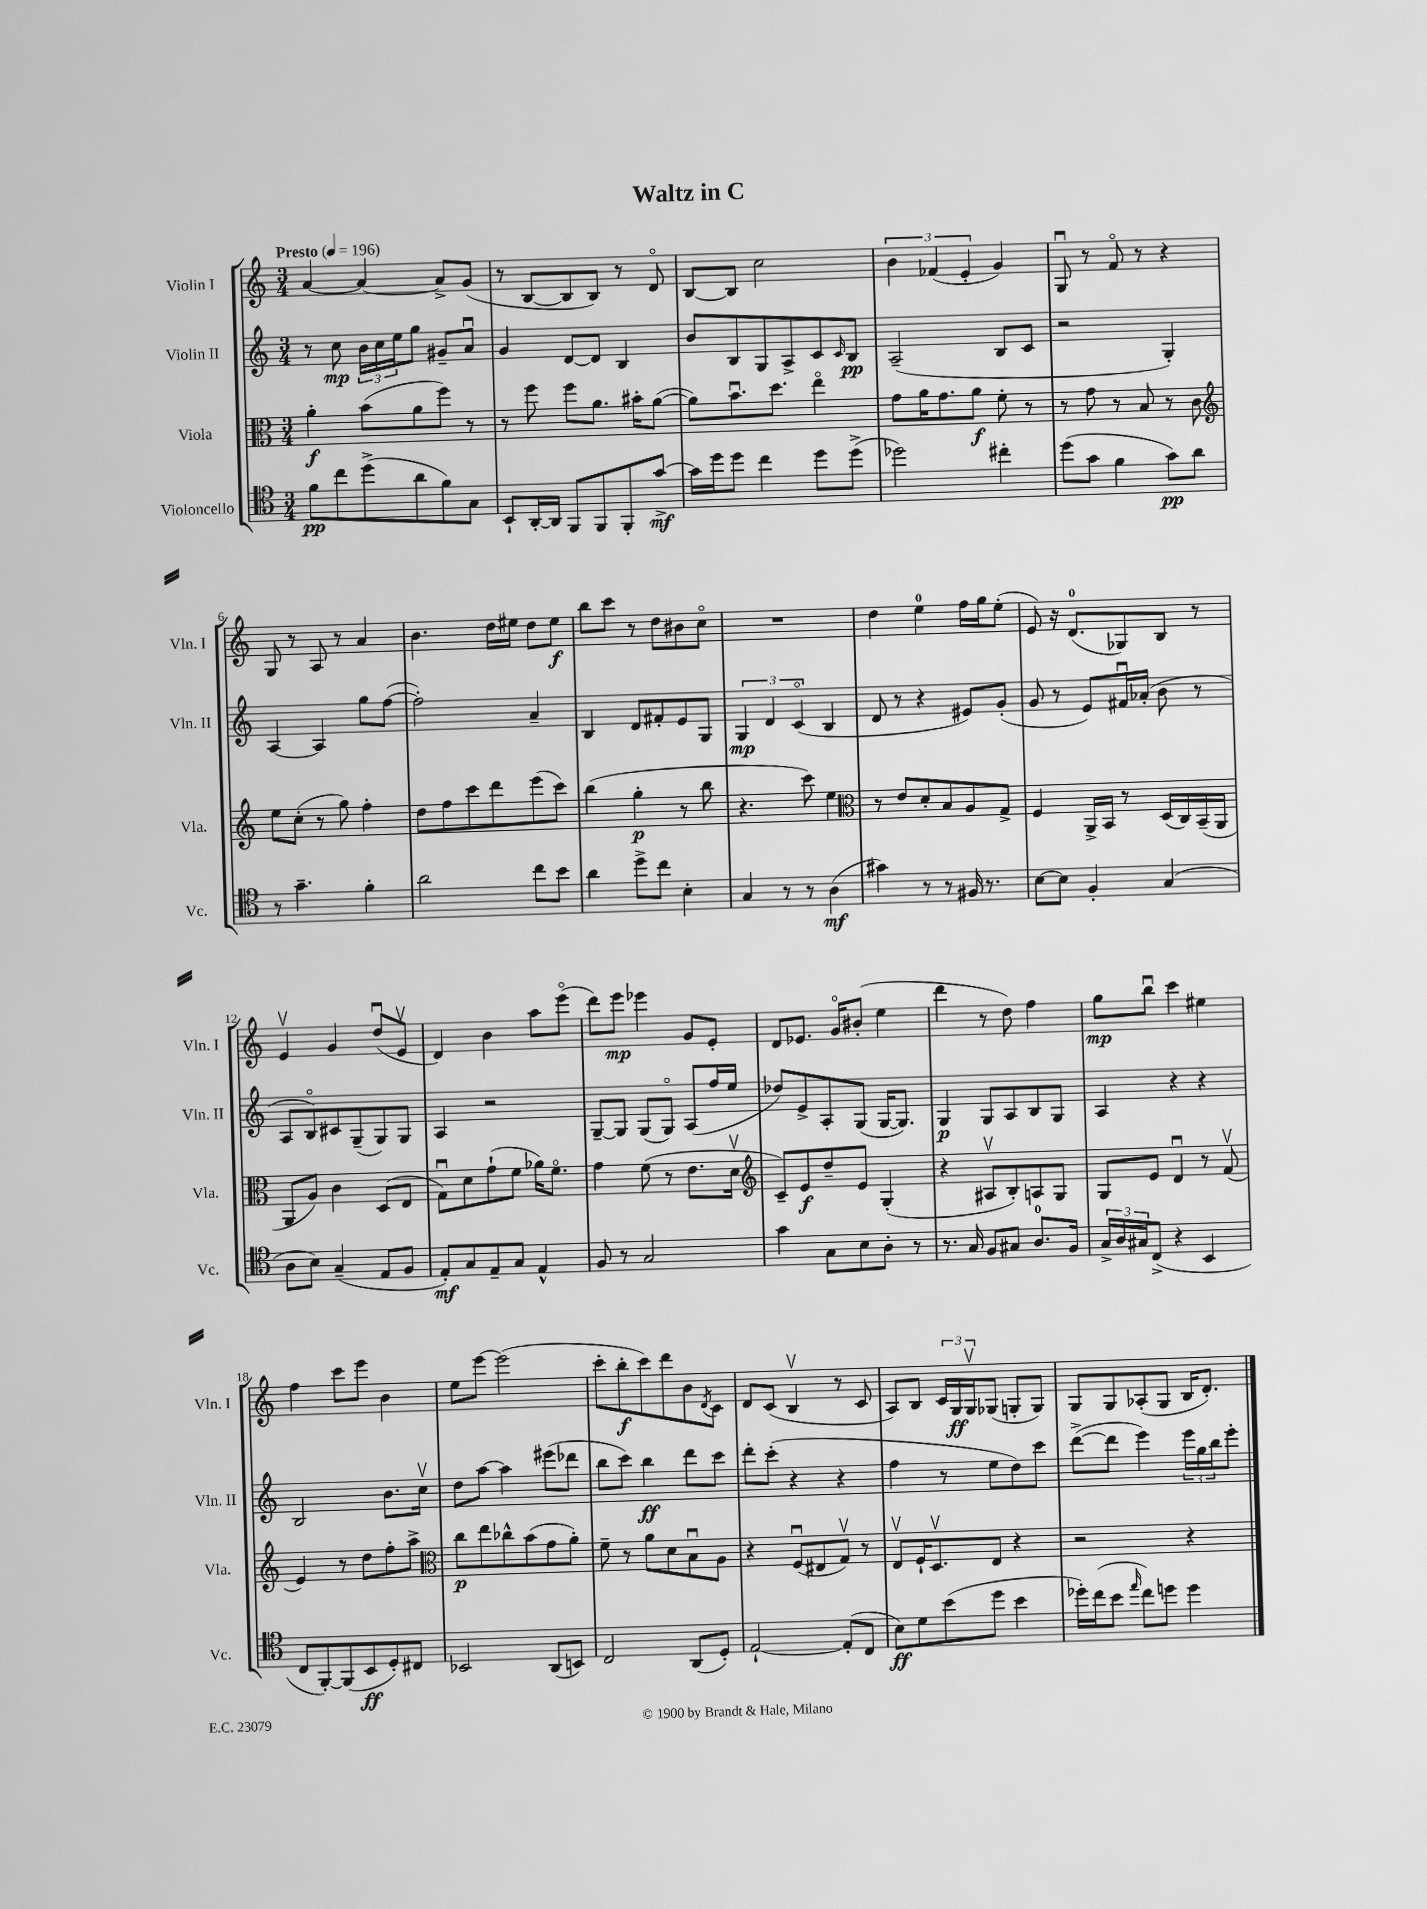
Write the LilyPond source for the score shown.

\header { title = "Waltz in C" }
<<
\new StaffGroup <<
\new Staff = "s0" \with { instrumentName = "Violin I" shortInstrumentName = "Vln. I" } {
    \clef treble \key c \major \numericTimeSignature \time 3/4 \tempo "Presto" 4 = 196
    a'4~ a'4~ a'8-> g'8( |
    r8 b8~ b8 b8) r8 d'8\flageolet |
    b8~ b8 c''2 |
    \tuplet 3/2 { b'4 fes'4( e'4-. } g'4) |
    g8\downbow r8 f'8\flageolet r8 r4 |
    g8 r8 a8 r8 a'4 |
    b'4. d''16 eis''16 d''8 eis''8\f |
    b''8 c'''8 r8 d''8 bis'8 c''8\flageolet |
    R2. |
    d''4 e''4-0 f''16 g''16 e''8-.( |
    e'8) r16 d'8.-0( ges8) b8 r8 |
    e'4\upbow g'4 d''8\downbow( e'8\upbow |
    d'4) b'4 a''8 e'''8\flageolet( |
    d'''8) e'''8\mp ees'''4 g'8 e'8-. |
    d'8 ees'8. g'16\flageolet bis'8-.( e''4 |
    d'''4 r8 d''8) f''4 |
    g''8\mp b''8\downbow c'''4 eis''4 |
    f''4 c'''8 e'''8 b'4 |
    e''8 e'''8~ e'''2( |
    c'''8-. b''8-.\f c'''8) d'''8 b'8 \acciaccatura { d'8 } c'8 |
    d'8 c'8( b4\upbow r8 c'8 |
    a8) b8 \tuplet 3/2 { c'16 g16\ff g16\upbow } ges8( g8-. g8) |
    g8 g8 aes8-.( g8 b16 d'8.-.) \bar "|." |
}
\new Staff = "s1" \with { instrumentName = "Violin II" shortInstrumentName = "Vln. II" } {
    \clef treble \key c \major \numericTimeSignature \time 3/4
    r8 c''8\mp \tuplet 3/2 { b'16 c''16 e''16 } g''8 gis'8-- a'8\downbow |
    g'4 d'8~ d'8 b4 |
    b'8 b8 g8 a8-> c'8 \grace { c'16 } b8\pp |
    a2--( b8 c'8 |
    r2 g4-.) |
    a4~ a4 g''8 f''8~( |
    f''2-.) a'4-- |
    b4 d'8 fis'8-. e'8 g8 |
    \tuplet 3/2 { g4\mp d'4 c'4\flageolet( } b4 |
    d'8 r8 r4 eis'8) g'8-.( |
    g'8 r8 e'8) fis'16\downbow aes'16-.( b'8 r8 |
    a8 b8\flageolet) cis'8 g8--( g8) g8 |
    a4 r2 |
    g8~-- g8 g8( g8\flageolet) a8( f''16 e''16 |
    des''8) e'8-> a8-. g8( g16~ g8.) |
    g4\p g8 a8 b8 g8 |
    a4 r4 r4 |
    b2 b'8. c''16\upbow |
    d''8 a''8~ a''4 eis'''8( des'''8 |
    b''8 c'''8) b''4\ff d'''8 c'''8 |
    d'''8-. c'''8-.( r4 r4 |
    f''4 r8 e''8 d''8) c'''8 |
    d'''8~->( d'''8 e'''4) \tuplet 3/2 { e'''16 g''16 b''16 } e'''8-. \bar "|." |
}
\new Staff = "s2" \with { instrumentName = "Viola" shortInstrumentName = "Vla." } {
    \clef alto \key c \major \numericTimeSignature \time 3/4
    a'4-.\f b'8( a'8 f''8) r8 |
    r8 f''8 f''8 a'8. bis'16-. a'8~( |
    a'8) b'8.\downbow d''8. e''4\flageolet |
    g'8 a'16 g'8. a'8\f f'8-. r8 |
    r8 g'8 r8 b8 r8 c'8 |
    \clef treble e''8 c''8-.( r8 g''8) f''4-. |
    d''8 f''8 c'''8 d'''8 e'''8( c'''8) |
    b''4( g''4-.\p r8 b''8 |
    r4. c'''8) e''4 |
    \clef alto r8 e'8 d'8-. b8 a8 g8-> |
    f4 a,16-> b,16 r8 d16( c16) b,16--( a,16 |
    a,8 a8) c'4 d8( e8 |
    g8\downbow) d'8 g'8-!( f'8 aes'16) f'8.\flageolet |
    g'4 f'8( r8 e'8. d'16\upbow |
    \clef treble c'8--) e'8\f d''8-- e'8 g4-.( |
    r4 ais8\upbow b8-.) a8 g8 |
    g8 e'8 d'4\downbow r8 f'8\upbow( |
    e'4) r8 d''8 f''8-. a''8-> |
    \clef alto c''8\p e''8 ces''8-^ b'8( g'8 a'8-.) |
    f'8-- r8 a'8 d'8 b8\downbow a8 |
    r4 f8\downbow( eis8 g8\upbow) r8 |
    e8\upbow f16-! d8.\upbow e8 r4 |
    r2 r4 \bar "|." |
}
\new Staff = "s3" \with { instrumentName = "Violoncello" shortInstrumentName = "Vc." } {
    \clef tenor \key c \major \numericTimeSignature \time 3/4
    f'8\pp c''8 d''8->( a'8 f'8) g8 |
    b,8-! a,16~-. a,16 f,8 f,8 f,8-. g'8~->\mf |
    g'16 d''16 d''8 c''4 d''8 d''8->( |
    des''2) cis''4-. |
    d''8( g'8 f'4 g'8\pp) a'8 |
    r8 g'4.-- f'4-. |
    a'2 c''8 b'8 |
    a'4 d''8-> c''8 b4-. |
    g4 r8 r8 a4\mf( |
    gis'4) r8 r8 fis16 r8. |
    b8~ b8 f4-. g4( |
    a8 b8) g4--( e8 f8 |
    e8-.\mf) g8 e8-- g8 e4-^ |
    f8 r8 g2 |
    g'4 g8 b8 a8-. r8 |
    r8. g16 f8 gis8 a8.-0 f16 |
    \tuplet 3/2 { g16-> a16 gis16 } c8->( r4 b,4 |
    c8 f,8~-.) f,8( b,8\ff d8-.) cis8 |
    bes,2 a,8( b,8) |
    c2 a,8( d8-.) |
    e2~-! e8-.( c8 |
    b8\ff) d'8 b'8( d''8 b'4 |
    des''16-.) c''16( b'8 \grace { e''16 } c''8) d''8 d''4 \bar "|." |
}
>>
>>
